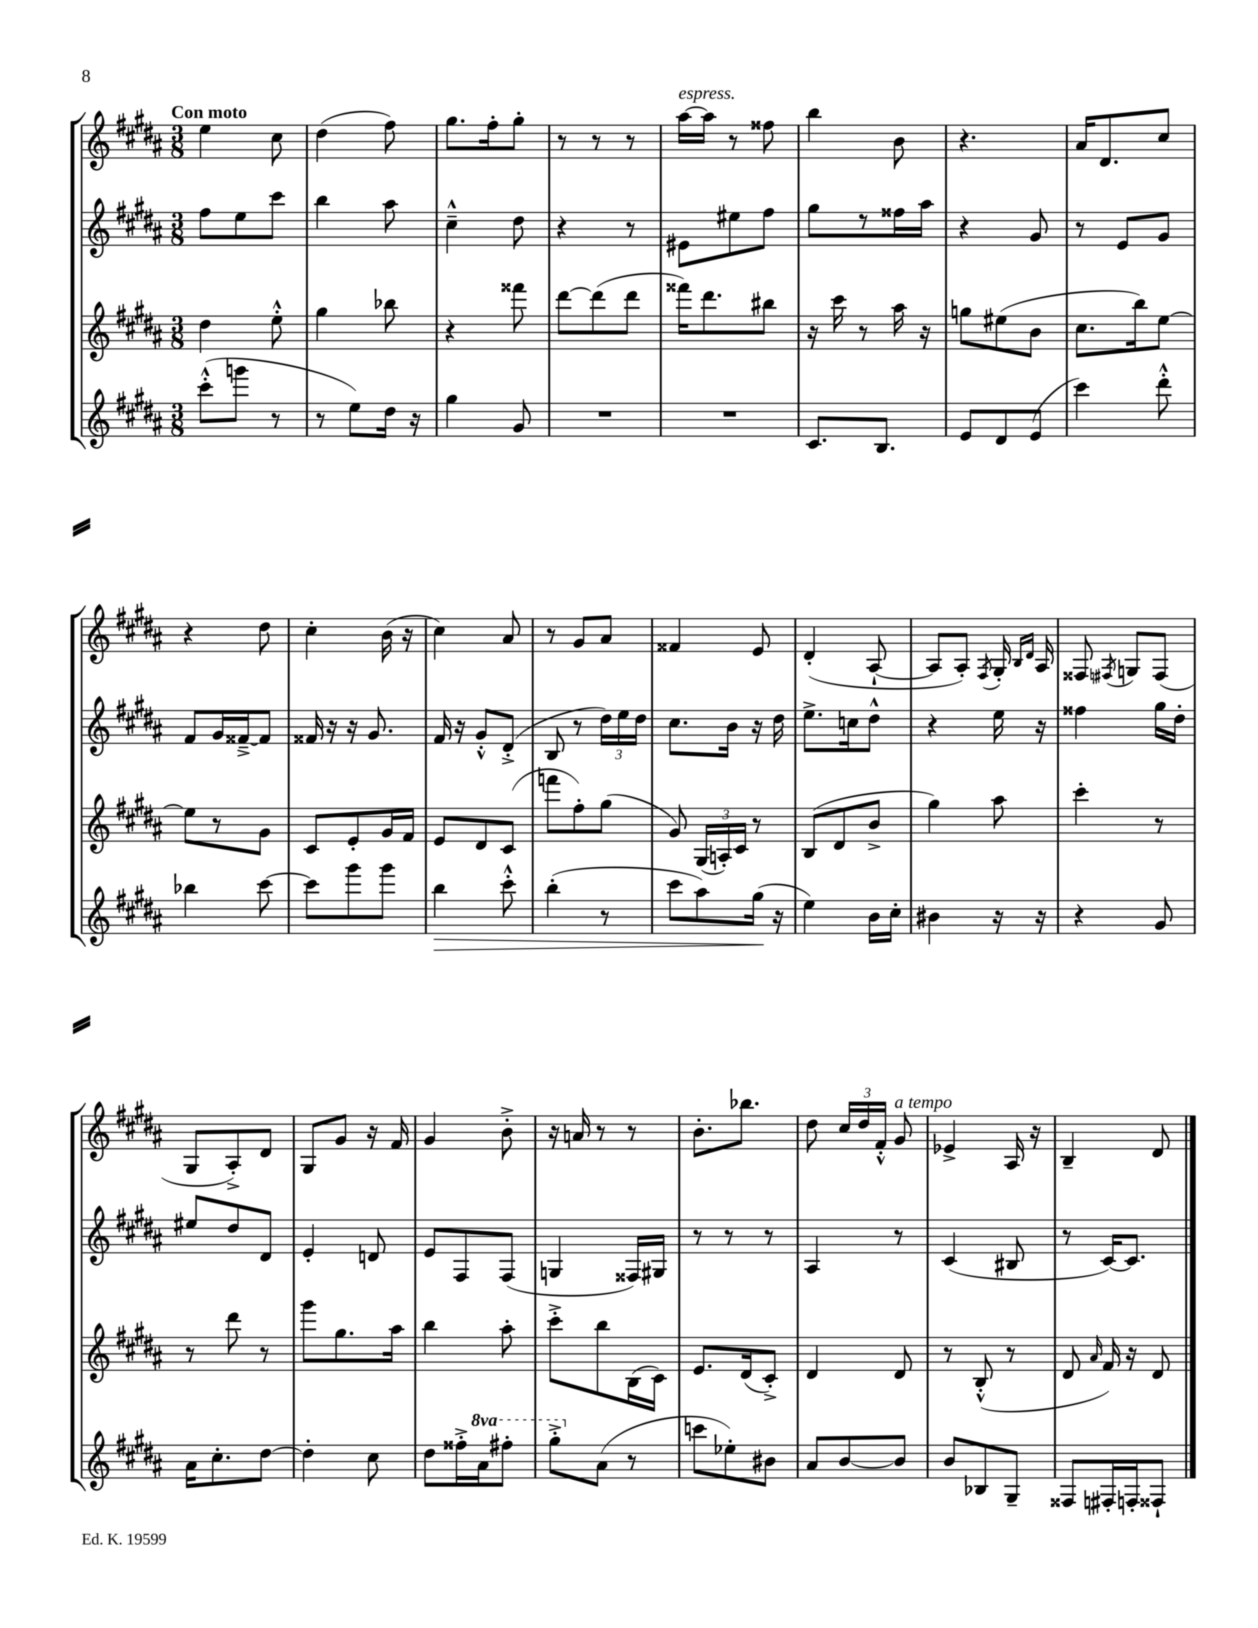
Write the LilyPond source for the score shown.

<<
\new StaffGroup <<
\new Staff = "s0" {
    \clef treble \key b \major \numericTimeSignature \time 3/8 \tempo "Con moto"
    \autoBeamOff e''4 cis''8 |
    dis''4( fis''8) |
    gis''8.[ fis''16-. gis''8]-. |
    r8 r8 r8 |
    ais''16[~^\markup { \italic "espress." } ais''16] r8 fisis''8 |
    b''4 b'8 |
    r4. |
    ais'16[ dis'8. cis''8] |
    r4 dis''8 |
    cis''4-. b'16( r16 |
    cis''4) ais'8 |
    r8 gis'8[ ais'8] |
    fisis'4 e'8 |
    dis'4-.( ais8~-! |
    ais8[ ais8]-.) \acciaccatura { fis8 } gis16-. \grace { b16[ dis'16] } ais16 |
    fisis8 \acciaccatura { fis8 } g8[ fis8]( |
    gis8[ ais8-.->) dis'8] |
    gis8[ gis'8] r16 fis'16 |
    gis'4 b'8-.-> |
    r16 a'16 r8 r8 |
    b'8.[-. bes''8.] |
    dis''8 \tuplet 3/2 { cis''16[ dis''16 fis'16]-.-^ } gis'8^\markup { \italic "a tempo" } |
    ees'4-> ais16 r16 |
    b4-- dis'8 \bar "|." |
}
\new Staff = "s1" {
    \clef treble \key b \major \numericTimeSignature \time 3/8
    \autoBeamOff fis''8[ e''8 cis'''8] |
    b''4 ais''8 |
    cis''4---^ dis''8 |
    r4 r8 |
    eis'8[ eis''8 fis''8] |
    gis''8[ r8 fisis''16 ais''16] |
    r4 gis'8 |
    r8 e'8[ gis'8] |
    fis'8[ gis'16 fisis'16~---> fisis'8] |
    fisis'16 r16 r16 gis'8. |
    fis'16 r16 gis'8[-.-^ dis'8]-.->( |
    b8 r8 \tuplet 3/2 { dis''16[) e''16 dis''16] } |
    cis''8.[ b'16] r16 dis''16 |
    e''8.[-> c''16 dis''8]-^ |
    r4 e''16 r16 |
    fisis''4 gis''16[ dis''16]-. |
    eis''8[ dis''8 dis'8] |
    e'4-. d'8 |
    e'8[ fis8 fis8]( |
    g4 fisis16[) gis16] |
    r8 r8 r8 |
    ais4 r8 |
    cis'4( bis8 |
    r8 cis'16[~) cis'8.] \bar "|." |
}
\new Staff = "s2" {
    \clef treble \key b \major \numericTimeSignature \time 3/8
    \autoBeamOff dis''4 e''8-.-^ |
    gis''4 bes''8 |
    r4 fisis'''8 |
    dis'''8[~ dis'''8( dis'''8] |
    fisis'''16[) dis'''8. bis''8] |
    r16 cis'''16 r8 ais''16 r16 |
    g''8[ eis''8( b'8] |
    cis''8.[ b''16) e''8]~ |
    e''8[ r8 gis'8] |
    cis'8[ e'8-. gis'16 fis'16] |
    e'8[ dis'8 cis'8]( |
    f'''8[ fis''8-.) gis''8]( |
    gis'8) \tuplet 3/2 { gis16[( a16-.) cis'16] } r8 |
    b8[( dis'8 b'8]-> |
    gis''4) ais''8 |
    cis'''4-. r8 |
    r8 dis'''8 r8 |
    gis'''8[ gis''8. ais''16] |
    b''4 ais''8-. |
    cis'''8[-.-> b''8 b16( cis'16]) |
    e'8.[ dis'16( cis'8]-.->) |
    dis'4 dis'8 |
    r8 b8-.-^( r8 |
    dis'8 \grace { ais'16 } fis'16) r16 dis'8 \bar "|." |
}
\new Staff = "s3" {
    \clef treble \key b \major \numericTimeSignature \time 3/8 \set Staff.ottavationMarkups = #ottavation-simple-ordinals
    \autoBeamOff cis'''8[-.-^( g'''8] r8 |
    r8 e''8[) dis''16] r16 |
    gis''4 gis'8 |
    R4. |
    R4. |
    cis'8.[ b8.] |
    e'8[ dis'8 e'8]( |
    cis'''4) dis'''8-.-^ |
    bes''4 cis'''8~ |
    cis'''8[ gis'''8 gis'''8] |
    b''4\> cis'''8-.-^ |
    b''4-.( r8 |
    cis'''8[ ais''8) gis''16]\!( r16 |
    e''4) b'16[ cis''16]-. |
    bis'4 r16 r16 |
    r4 gis'8 |
    ais'16[ cis''8.-. dis''8]~ |
    dis''4-. cis''8 |
    dis''8[ fisis''16-.-> \ottava #1 ais''16 fis'''!8]-. |
    gis'''8[-.-> \ottava #0 ais'8]( r8 |
    c'''8[ ees''8-.) bis'8] |
    ais'8[ b'8~ b'8] |
    b'8[ bes8 gis8]-- |
    fisis8[ fis16-. f16-. fisis8]-! \bar "|." |
}
>>
>>
\layout { \context { \Score \remove "Bar_number_engraver" } }
